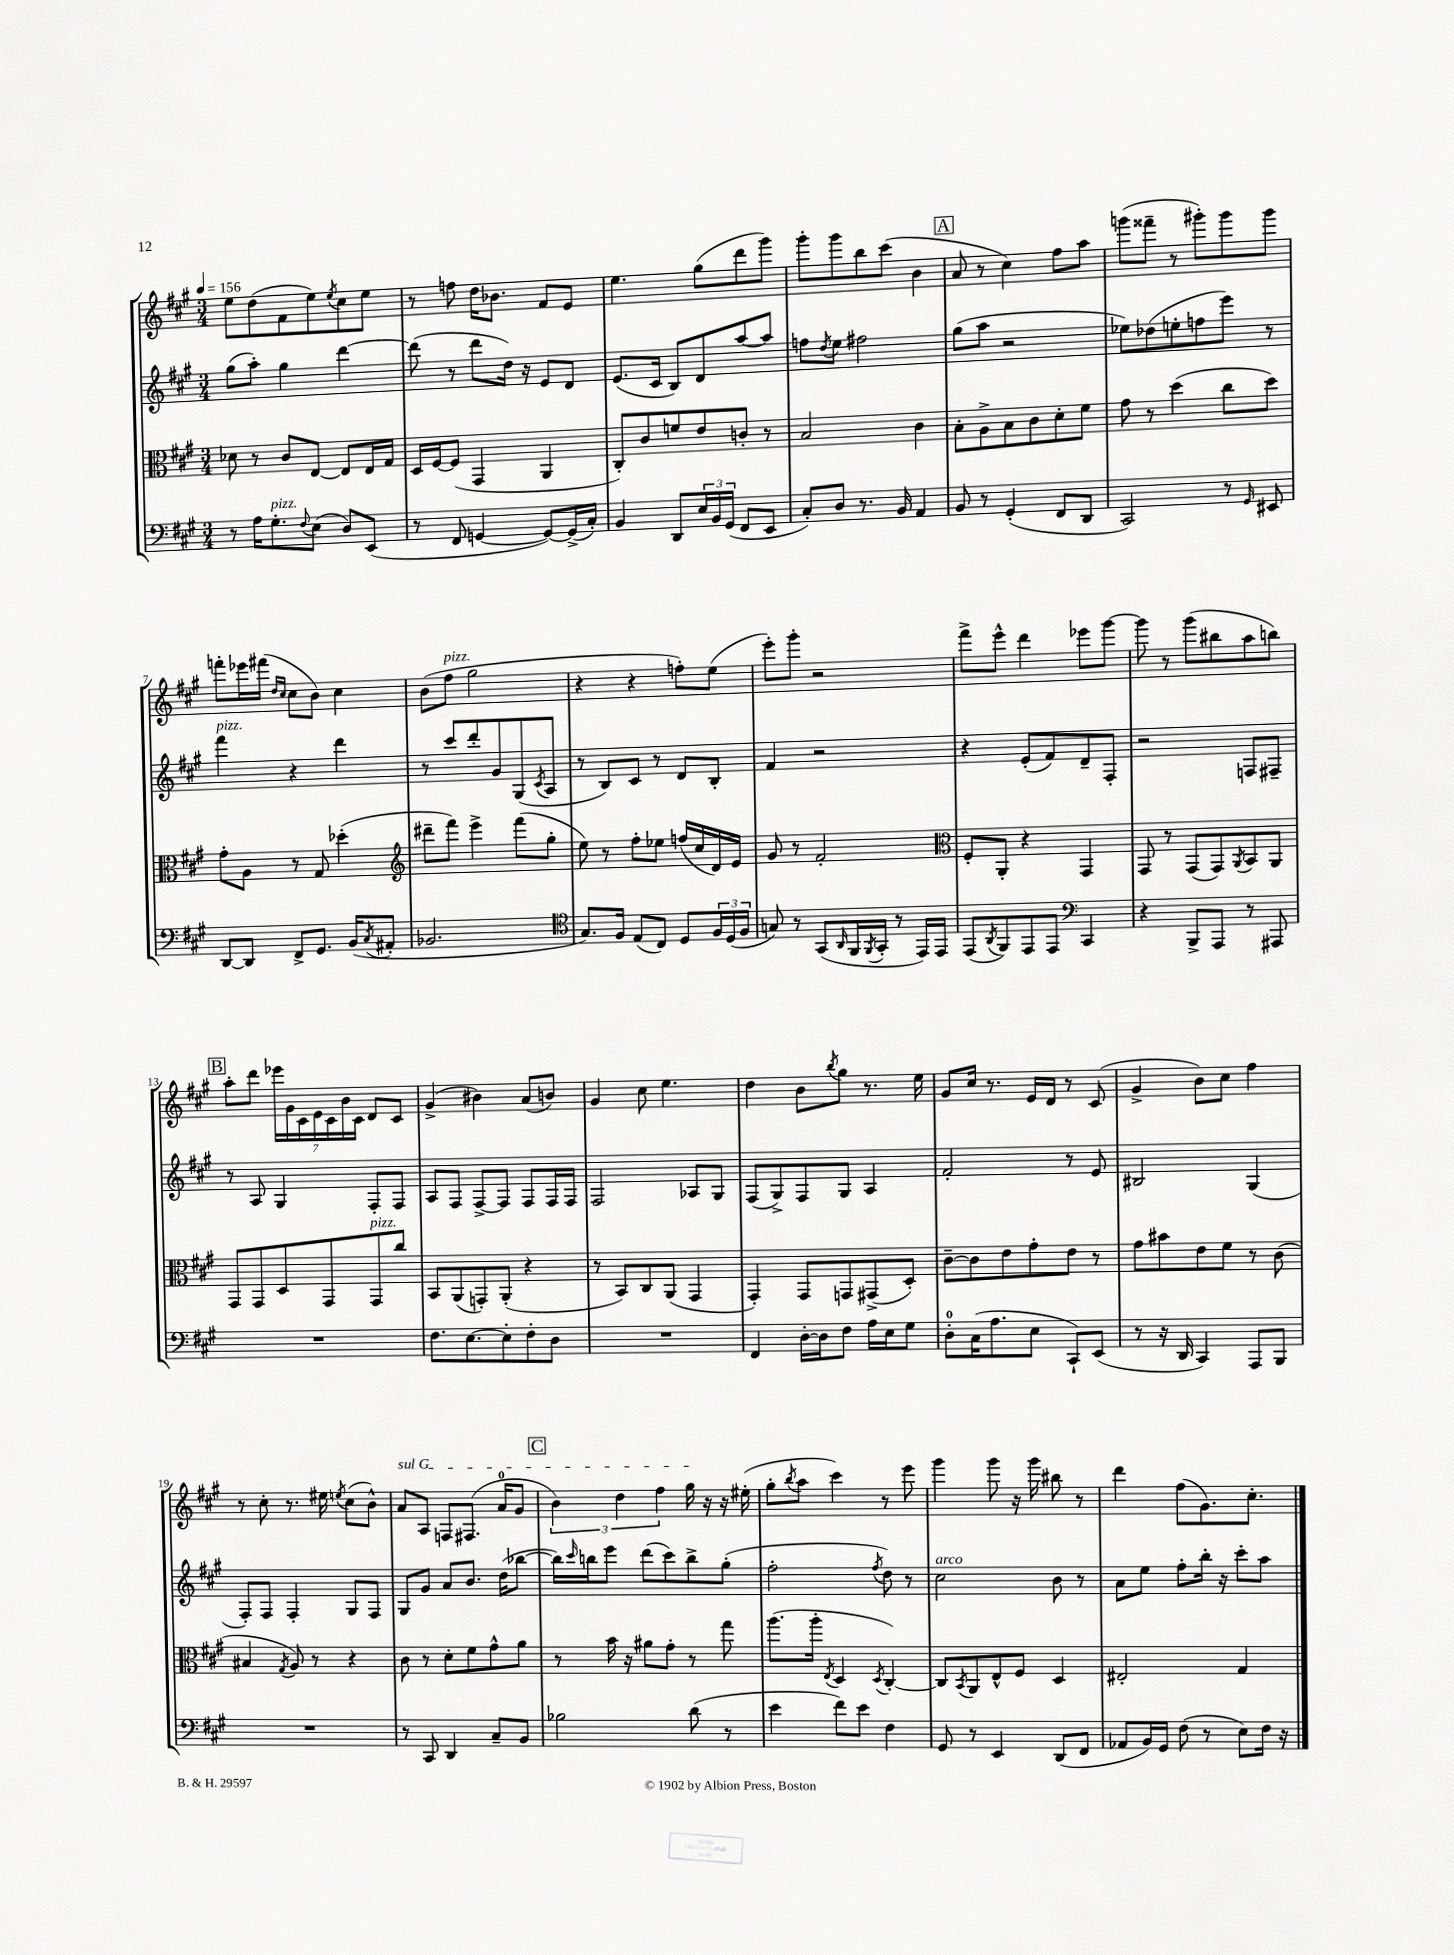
<<
\new StaffGroup <<
\new Staff = "s0" {
    \clef treble \key a \major \numericTimeSignature \time 3/4 \tempo 4 = 156
    e''8 d''8( fis'8 e''8) \acciaccatura { e''8 } cis''8 e''8 |
    r8 f''8 d''16 bes'8. fis'8 e'8 |
    e''4. gis''8( d'''8 gis'''8) |
    gis'''8-. gis'''8 b''8 cis'''8( b'4 |
    \mark \markup { \box "A" } a'8 r8 cis''4) fis''8 a''8 |
    g'''8( fisis'''8-- r8 gis'''8-.) gis'''8 gis'''8 |
    f'''8-. ees'''16 fis'''16( \grace { d''16 cis''16 } cis''8 b'8) cis''4 |
    b'8( fis''8^\markup { \italic "pizz." } gis''2 |
    r4 r4 f''8-.) e''8( |
    e'''8-.) gis'''8-. r2 |
    fis'''8-> e'''8-^ d'''4 ees'''8 gis'''8~ |
    gis'''8 r8 gis'''8( bis''8 a''8 b''8) |
    \mark \markup { \box "B" } a''8-. d'''8 \tuplet 7/4 { ees'''16 gis'16 cis'16 e'16 cis'16 b'16 cis'16 } d'8 cis'8 |
    gis'4->( bis'4) a'8( b'8) |
    gis'4 cis''8 e''4. |
    d''4 b'8 \acciaccatura { b''8 } gis''8 r8. e''16 |
    gis'8 cis''16 r8. e'16 d'16 r8 cis'8( |
    gis'4-> b'8) cis''8 fis''4 |
    r8 cis''8-. r8. eis''16 \acciaccatura { e''8 } cis''8( b'8-^) |
    \once \override TextSpanner.bound-details.left.text = \markup { \italic "sul G" } a'8\startTextSpan a8 f8 fis8.( a'16-0 gis'8 |
    \mark \markup { \box "C" } \tuplet 3/2 { b'4) d''4 fis''4 } gis''16\stopTextSpan r16 r16 eis''16-.( |
    gis''8-. \acciaccatura { b''8 } a''8 cis'''4) r8 e'''8 |
    gis'''4 gis'''8 r16 gis'''16 bis''8 r8 |
    d'''4 fis''8( gis'8.) cis''8.-. \bar "|." |
}
\new Staff = "s1" {
    \clef treble \key a \major \numericTimeSignature \time 3/4
    gis''8( a''8-.) gis''4 d'''4~ |
    d'''8( r8 d'''8 d''16) r16 e'8 d'8 |
    e'8.( cis'16 b8) d'8 a''8~ a''8 |
    f''8 \acciaccatura { d''8 } e''8 fis''2 |
    \mark \markup { \box "A" } gis''8( a''8 r2 |
    ees''8) des''8( e''8-. f''8 e'''8) r8 |
    fis'''4^\markup { \italic "pizz." } r4 d'''4 |
    r8 cis'''8 d'''8-. gis'8 gis8( \acciaccatura { cis'8 } a8 |
    r8 b8) cis'8 r8 d'8 b8-. |
    fis'4 r2 |
    r4 e'8-.( fis'8) d'8-- fis8-. |
    r2 f8 fis8-- |
    \mark \markup { \box "B" } r8 a8 gis4 fis8-. fis8 |
    a8 fis8 fis8~-> fis8 fis8 fis16 fis16 |
    fis2 aes8 gis8 |
    fis8( gis8->) fis8 gis8 a4 |
    fis'2-. r8 e'8 |
    bis2 gis4( |
    fis8-.) fis8 fis4-. gis8 fis8 |
    gis8 gis'8 a'8 b'8. d''16( bes''8~ |
    \mark \markup { \box "C" } bes''16) \grace { cis'''16 } b''16 e'''8 d'''8( cis'''8) b''8-> gis''8-.( |
    fis''2-. \acciaccatura { fis''8 } d''8) r8 |
    cis''2^\markup { \italic "arco" } b'8 r8 |
    a'8 e''8 fis''8-. b''16-. r16 cis'''8-. a''8 \bar "|." |
}
\new Staff = "s2" {
    \clef alto \key a \major \numericTimeSignature \time 3/4
    des'8 r8 cis'8 e8~ e8 e16 gis16 |
    d16 fis16~ fis8( gis,4 a,4 |
    cis8-.) cis'8 f'8 e'8 c'8-. r8 |
    b2 cis'4 |
    \mark \markup { \box "A" } b8-. a8-> b8 cis'8 d'8-. fis'8 |
    gis'8 r8 d''4( cis''8 d''8) |
    gis'8-. a8 r8 gis8 des''4-.( |
    \clef treble dis'''8-- fis'''8) e'''4-> fis'''8( gis''8-. |
    e''8) r8 fis''8-. ees''8 f''16( cis''16 d'16) e'16 |
    gis'8 r8 fis'2-. |
    \clef alto fis8-. a,8-. r4 gis,4 |
    gis,8 r8 gis,8( gis,8) \acciaccatura { a,8 } b,8 a,8 |
    \mark \markup { \box "B" } gis,8 gis,8 d8 gis,8 gis,8^\markup { \italic "pizz." } cis''8 |
    b,8 a,8( g,8-.) a,8-.( r4 |
    r8 b,8) cis8 a,8( gis,4 |
    gis,4-.) gis,8 g,8 gis,8->( d8-.) |
    cis'8~-- cis'8 e'8 gis'8-. e'8 r8 |
    gis'8 bis'8 e'8 fis'8 r8 cis'8( |
    bis4 \acciaccatura { gis8 } a8) r8 r4 |
    cis'8 r8 d'8-. fis'8 gis'8-^ a'8 |
    \mark \markup { \box "C" } r8 b'16 r16 ais'8 gis'8-. r8 gis''8 |
    a''8.( a''16-. \acciaccatura { e8 } d4 \acciaccatura { d8 } cis4~-.) |
    cis8 \acciaccatura { b,8 } a,8 e8-^ fis8 d4 |
    eis2-. gis4 \bar "|." |
}
\new Staff = "s3" {
    \clef bass \key a \major \numericTimeSignature \time 3/4
    r8 a16 gis8.-.^\markup { \italic "pizz." } \appoggiatura { fis8 } e8( d8) e,8( |
    r8 fis,8 g,4~ g,8~) g,16->( cis16-.) |
    b,4 d,8 \tuplet 3/2 { e16 b,16 gis,16( } fis,8 e,8 |
    cis8-.) d8 r8. b,16 a,4 |
    \mark \markup { \box "A" } b,8 r8 gis,4-.( fis,8 d,8 |
    cis,2) r8 \grace { gis,16 } eis,8 |
    d,8~ d,8 fis,8-> gis,8. b,16( \acciaccatura { cis8 } ais,8-. |
    bes,2. |
    \clef tenor gis8.) fis16 e8( cis8) d8 \tuplet 3/2 { fis16 d16( fis16 } |
    g8) r8 gis,8( \grace { a,16 } fis,16 \acciaccatura { fis,8 } gis,16-. r8 e,16) e,16 |
    e,8( \acciaccatura { a,8 } fis,8) e,8 e,8 \clef bass cis,4 |
    r4 b,,8-> a,,8 r8 ais,,8 |
    \mark \markup { \box "B" } R2. |
    fis8. e8.~ e8-. fis8-. d8 |
    R2. |
    fis,4 d16~-. d16 fis8 a16 e16 gis8 |
    d8-0-. cis16( a8. e8 cis,8-!) e,8( |
    r8 r16 d,16 cis,4) a,,8 b,,8 |
    R2. |
    r8 cis,8 d,4 cis8-- b,8 |
    \mark \markup { \box "C" } bes2 d'8( r8 |
    e'4 fis'8) e'8 fis4 |
    gis,8 r8 e,4 d,8( fis,8 |
    aes,8 b,16) gis,16 fis8( r8 e8) fis16 r16 \bar "|." |
}
>>
>>
